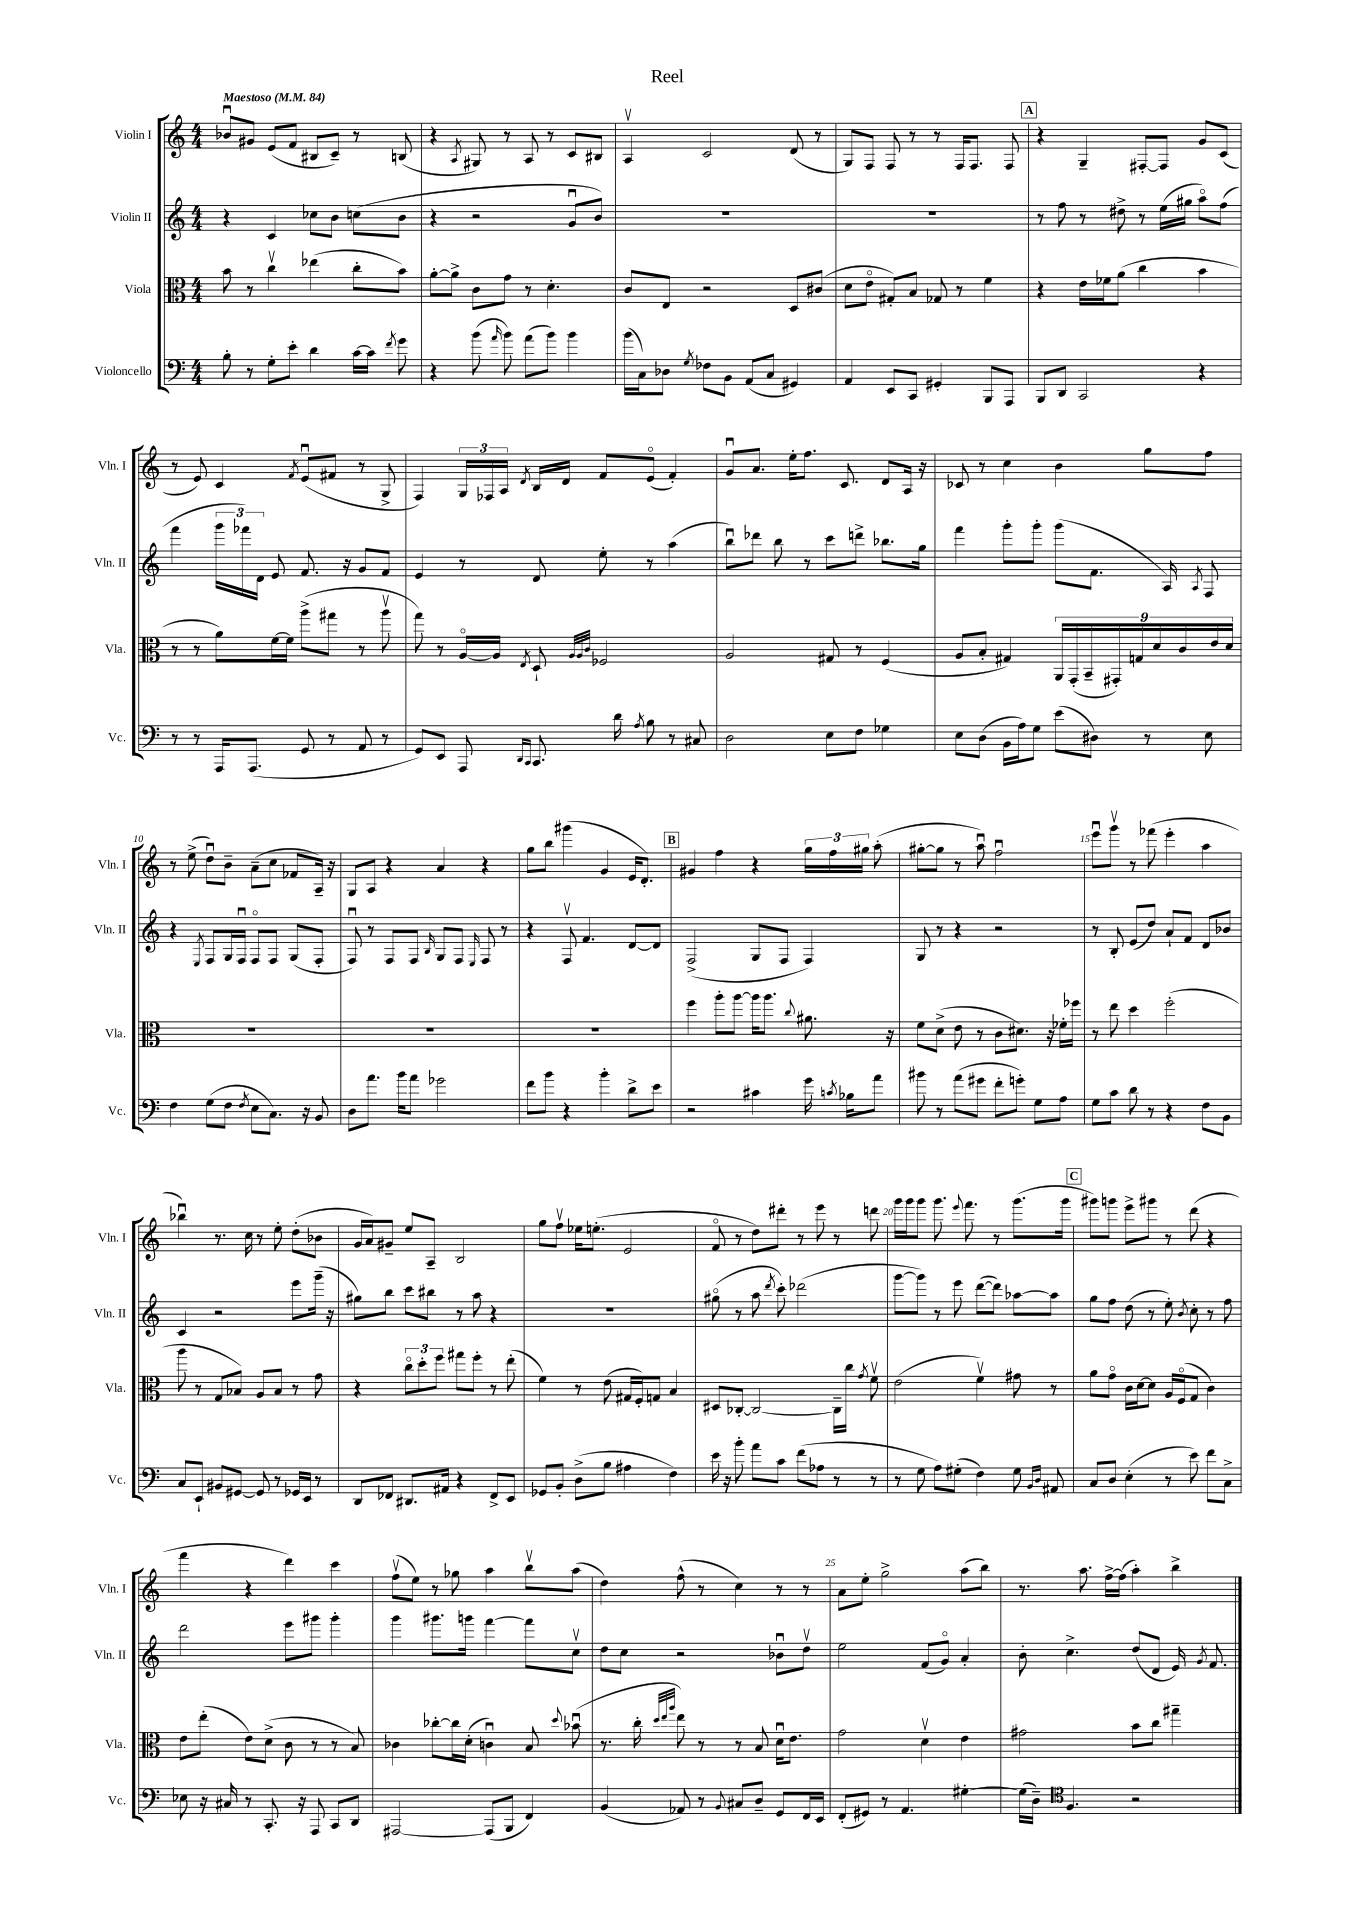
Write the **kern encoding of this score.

**kern	**kern	**kern	**kern
*staff4	*staff3	*staff2	*staff1
*clefF4	*clefC3	*clefG2	*clefG2
*k[]	*k[]	*k[]	*k[]
*M4/4	*M4/4	*M4/4	*M4/4
*MM84	*MM84	*MM84	*MM84
8B'\	8b\	4r	8b-u/L
8r	8r	.	8g#/J
8G'\L	4ccv\	4c/	(8e/L
8e'\J	.	.	8f/J
4d\	(4ee-\	8cc-\L	8B#/L
.	.	8b\J	8c~/J)
[16c\LL	8cc'\L	(8cc\L	8r
16c\]JJ	.	.	.
8qf/	.	.	.
8g\	8b\J)	8b\J	(8B/
=	=	=	=
4r	[8a'\L	4r	4r
.	8a^\]J	.	.
.	.	.	8qA/
(8b\	8c\L	2r	8G#/)
16qqa/	.	.	.
8b\)	8g\J	.	8r
(8a\L	8r	.	8A/
8b\J)	4.d'\	.	8r
4b\	.	8gu/L	8c/L
.	.	8b/J)	8B#/J
=	=	=	=
(16b\LL	8c/L	1r	4Av/
16C\J)	.	.	.
8D-\J	8E/J	.	.
8qG/	.	.	.
8F-\L	2r	.	2c/
8BB\J	.	.	.
(8AA/L	.	.	.
8C/J	.	.	.
4GG#/)	8D/L	.	(8d/
.	(8c#/J	.	8r
=	=	=	=
4AA/	8d\L	1r	8G/L)
.	8eo\J	.	8F/J
8EE/L	8G#'/L)	.	8F/
8CC/J	8B/J	.	8r
4GG#'/	8G-/	.	8r
.	8r	.	16F/LK
.	.	.	8.F/J
8BBB/L	4f\	.	.
8AAA/J	.	.	8F/
=	=	=	=
8BBB/L	4r	8r	4r
8DD/J	.	8ff\	.
2CC/	16e\LL	8r	4G~/
.	16f-\J	.	.
.	(8a\J	8dd#^\	.
.	4cc\	8r	[8F#'/L
.	.	(16ee\LL	8F#/]J
.	.	16gg#\JJ	.
4r	4b\	8aao\L)	8g/L
.	.	(8ff\J	(8c/J
=	=	=	=
8r	8r	4fff\	8r
8r	8r	.	8e/)
16AAA/LK	8a\L)	24ggg\LL	4c/
.	.	24fff-\)	.
(8.AAA/J	.	.	.
.	.	24d\JJ	.
.	[16f\L	8e/	.
.	16f\]JJ	.	.
.	.	.	8qf/
8GG/	(8aa^\L	8.f/	(8eu/L
8r	8gg#\J	.	8f#/J
.	.	16r	.
8AA/	8r	8g/L	8r
8r	8aav\	8f/J	8G^/
=	=	=	=
8GG/L)	8gg\)	4e/	4F/)
8EE/J	8r	.	.
8AAA/	[16Ao/LL	8r	24G/LL
.	.	.	24F-/
.	16A/]JJ	.	.
.	.	.	24A/JJ
16qqDD/LL	.	.	.
16qqCC/JJ	8qE/	.	8qd/
8.CC/	8D`/	8d/	16B/LL
.	.	.	16d/JJ
.	32qqA/LLL	.	.
.	32qqA/	.	.
.	32qqc/JJJ	.	.
.	2F-/	8ee'\	8f/L
16d\	.	.	.
8qA/	.	.	.
8B\	.	8r	(8eo/J
8r	.	(4aa\	4f'/)
8C#/	.	.	.
=	=	=	=
2D\	2A/	8bbu\L)	8gu/L
.	.	8ddd-\J	8.a/J
.	.	8bb\	.
.	.	.	16ee'\LK
.	.	8r	8.ff\J
8E\L	8G#/	8ccc\L	.
.	.	.	8.c/
8F\J	8r	8ddd^\J	.
4G-\	(4F/	8.bb-\L	8d/L
.	.	.	16A/Jk
.	.	16gg\Jk	16r
=	=	=	=
8E\L	8A/L	4fff\	8c-/
(8D\J	8B'/J	.	8r
16BB\LL	4G#/)	8ggg'\L	4cc\
16A\J)	.	.	.
8G\J	.	8ggg'\J	.
(8e\L	18AA/LL	(8ggg\L	4b\
.	(18GG'/	.	.
.	18BB~/	.	.
8D#\J)	.	8.f\J	.
.	18GG#'/)	.	.
.	18G/	.	.
8r	.	.	8gg\L
.	18d/	.	.
.	.	16A/)	.
.	18c/	.	.
.	.	8qA/	.
8E\	.	8F/	8ff\J
.	18e/	.	.
.	18d/JJ	.	.
=	=	=	=
4F\	1r	4r	8r
.	.	.	(8ee^\
.	.	8qE/	.
(8G\L	.	8F/L	8ddu\L)
8F\J	.	16G/L	8b~\J
.	.	16Fu/JJ	.
8qF/	.	.	.
8E\L	.	8Fo/L	(8a~\L
8.C\J)	.	8F/J	8cc\J
.	.	(8G/L	8f-/L
16r	.	.	.
8BB/	.	8F'/J	16A~/Jk)
.	.	.	16r
=	=	=	=
8D\L	1r	8Fu/)	8G/L
8.a\J	.	8r	8A/J
.	.	8F/L	4r
16b\LK	.	.	.
8a\J	.	8F/J	.
.	.	16qqB/	.
2g-\	.	8G/L	4a/
.	.	8F/J	.
.	.	16qqE/	.
.	.	8F/	4r
.	.	8r	.
=	=	=	=
8f\L	1r	4r	8gg\L
8b\J	.	.	8bb\J
4r	.	8Fv/	(4ggg#\
.	.	4.f/	.
4b'\	.	.	4g/
8d^\L	.	[8d/L	16e/LK
.	.	.	8.d'/J)
8e\J	.	8d/]J	.
=	=	=	=
2r	4ff\	(2F^/	4g#/
.	8aa'\L	.	4ff\
.	[8aa\J	.	.
4c#\	16aa\]LK	8G/L	4r
.	8.aa\J	.	.
.	.	8F/J	.
.	8qqcc/	.	.
16g\	8.a#\	4F/)	24gg\LL
.	.	.	24ff\
8qc/	.	.	.
16B-\LK	.	.	.
.	.	.	24gg#\JJ
8a\J	.	.	(8aa'\
.	16r	.	.
=	=	=	=
8b#\	8f\L	8G/	[8gg#'\L
8r	(8d^\J	8r	8gg#\]J
(8a\L	8e\	4r	8r
8g#\J	8r	.	8aau\)
8f'\L	8c\L	2r	2ffu\
8g'\J)	8.d#\J)	.	.
8G\L	.	.	.
.	16r	.	.
8A\J	16f-'\LL	.	.
.	16ff-\JJ	.	.
=	=	=	=
8G\L	8r	8r	8eeeu\L
8c\J	8ee\	8B'/	8gggv\J
8d\	4dd\	(8e/L	8r
8r	.	8dd/J)	(8fff-\
4r	(2ff'\	8a`/L	4eee'\
.	.	8f/J	.
8F\L	.	8d/L	4aa\
8BB\J	.	8b-/J	.
=	=	=	=
8C/L	8aa\	4c/	4bb-u\)
8EE`/J	8r	.	.
8BB#/L	8G/L	2r	8.r
[8GG#/J	8B-/J)	.	.
.	.	.	16cc\
8GG#/]	8A/L	.	8r
8r	8B-/J	.	8ee'\
16GG-/LL	8r	8eee\L	(8dd'\L
16EE/JJ	.	.	.
8r	8g\	(16ggg~\Jk	8b-\J
.	.	16r	.
=	=	=	=
8DD/L	4r	8gg#\L)	16g/LL
.	.	.	16a/J)
8FF-/J	.	8bb\J	8g#~/J
8.DD#/L	12cco\L	8ccc\L	8ee/L
.	12dd'\	.	.
.	.	8bb#\J	8A~/J
.	12ff\J	.	.
16AA#/Jk	.	.	.
4r	8gg#\L	8r	2B/
.	8ff'\J	8aa\	.
8FF-^/L	8r	4r	.
8EE/J	(8ee'\	.	.
=	=	=	=
8GG-/L	4f\)	1r	8gg\L
8BB'/J	.	.	8ffv\J
(8D^\L	8r	.	16ee-\LK
.	.	.	(8.ee'\J
8B\J	(8e\	.	.
4A#\	16G#/LL	.	2e/
.	16F'/J)	.	.
.	8G/J	.	.
4F\)	4B/	.	.
=	=	=	=
16e\	8D#/L	(8gg#o\	8fo/
16r	.	.	.
8b'\	[8C-'/J	8r	8r
8a\L	2C-/_	8aa\	8dd\L)
.	.	8qddd/	.
8c\J	.	8ccc'\)	8ddd#'\J
(8f\L	.	(2ddd-\	8r
8A-\J	.	.	8eee\
8r	16C-~\]LL	.	8r
.	16cc\JJ	.	.
.	8qg/	.	.
8r	8fv\	.	8ddd\
=	=	=	=
8r	(2e\	[8ggg\L	16ggg\LL
.	.	.	16ggg\J
8G\	.	8ggg\]J)	8ggg\J
8A\L)	.	8r	8.ggg\
(8G#'\J	.	8eee\	.
.	.	.	8qqeee/
.	.	.	8.fff\
4F\)	4fv\)	([8ddd\L	.
.	.	8ddd\]J)	8r
8G#\	8g#\	[8aa-\L	(8.ggg\L
16qqBB/LL	.	.	.
16qqD/JJ	.	.	.
8AA#/	8r	8aa-\]J	.
.	.	.	16ggg\Jk
=	=	=	=
8C/L	8a\L	8gg\L	8ggg#\L)
8D/J	8go\J	8ff\J	8ggg\J
(4E'\	16c\LL	(8dd\	8eee^\L
.	[16d\J	.	.
.	8d\]J	8r	8ggg#\J
8r	16A/LL	8ee'\)	8r
.	(16Fo/J	.	.
.	.	8qb/	.
8e\)	8G/J	8cc'\	(8ddd\
8f\L	4c\)	8r	4r
8C^\J	.	8ff\	.
=	=	=	=
8E-\	8e\L	2ddd\	4fff\
16r	(8ee'\J	.	.
16C#/	.	.	.
8r	8e\L)	.	4r
8.CC'/	(8d^\J	.	.
.	8c\	8eee\L	4ddd\)
16r	.	.	.
8AAA/	8r	8ggg#\J	.
8CC/L	8r	4ggg#'\	4ccc\
8DD/J	8B/)	.	.
=	=	=	=
[2AAA#/	4c-\	4ggg\	(8ffv\L
.	.	.	8ee\J)
.	[8cc-'\L	8.ggg#\L	8r
.	16cc-\]L	.	8gg-\
.	(16d'\JJ	16ggg\Jk	.
(8AAA#/]L	4cu\)	[4fff\	4aa\
8BBB/J	.	.	.
4FF/)	8B/	8fff\]L	8bbv\L
.	8qqdd/	.	.
.	(8b-u\	8ccv\J	(8aa\J
=	=	=	=
(4BB/	8.r	8dd\L	4dd\)
.	.	8cc\J	.
.	16cc'\	.	.
.	32qqdd/LLL	.	.
.	32qqee/	.	.
.	32qqaa/JJJ	.	.
8AA-/)	8ee\)	2r	(8ff^^\
8r	8r	.	8r
8qqBB/	.	.	.
8C#/L	8r	.	4cc\)
8D~/J	8B/	.	.
8GG/L	16du\LK	8b-u\L	8r
.	8.e\J	.	.
16FF/L	.	8ddv\J	8r
16EE/JJ	.	.	.
=	=	=	=
(8FF'/L	2g\	2ee\	8a\L
8GG#/J)	.	.	8ee'\J
8r	.	.	2gg^\
4.AA/	.	.	.
.	4dv\	(8f/L	.
.	.	8go/J)	.
[4G#'\	4e\	4a'/	(8aa\L
.	.	.	8bb\J)
=	=	=	=
(16G#\]LL	2g#\	8b'\	8.r
16D~\JJ)	.	.	.
*clefC4	*	*	*
4.F/	.	4.cc^\	.
.	.	.	8.aa\
.	.	.	[16ff^\LL
.	.	.	(16ff\]JJ
2r	8b\L	(8dd/L	4aa'\)
.	8cc\J	8d/J	.
.	4gg#~\	16e/)	4bb^\
.	.	8qg/	.
.	.	8.f/	.
==	==	==	==
*-	*-	*-	*-
